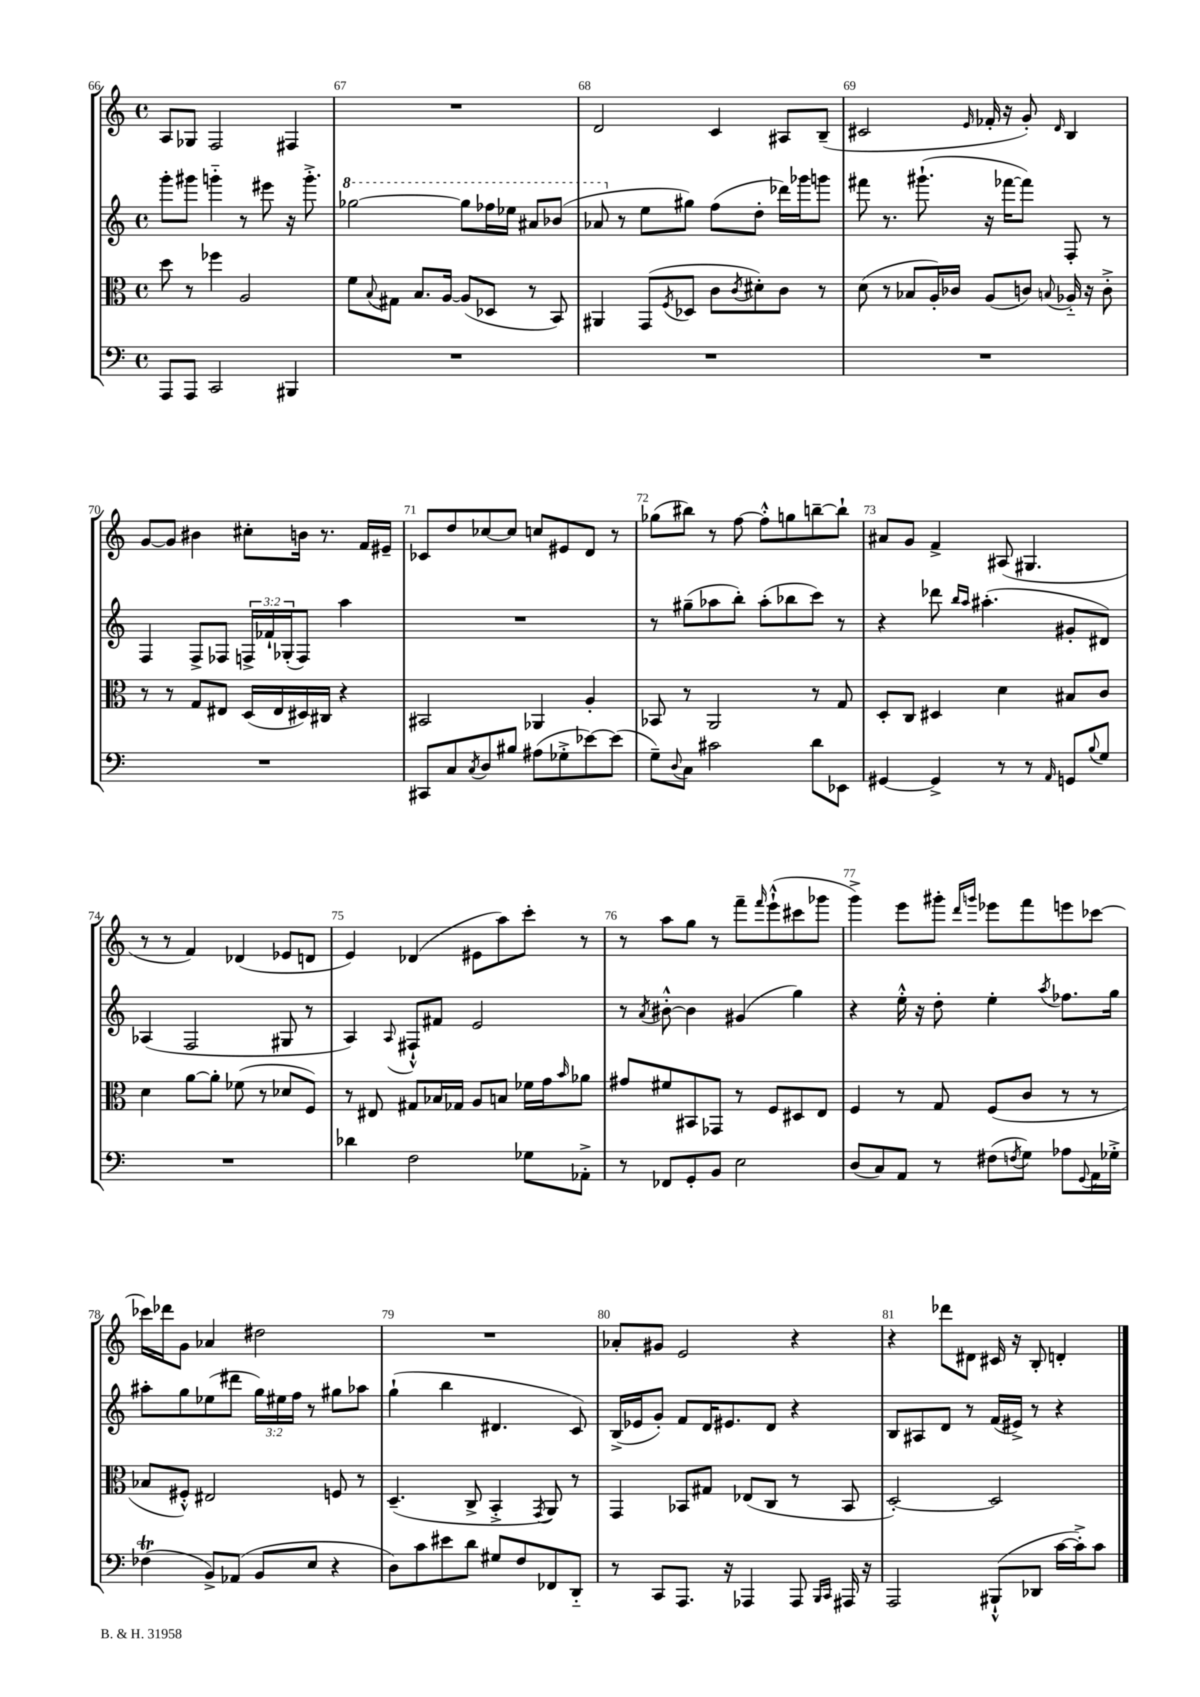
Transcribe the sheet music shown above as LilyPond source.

<<
\new StaffGroup <<
\new Staff = "s0" {
    \clef treble \key c \major \defaultTimeSignature \time 4/4
    a8 ges8 f2 fis4 |
    R1 |
    d'2 c'4 ais8 b8--( |
    cis'2 \grace { e'16 } fes'16-. r16 g'8-.) \grace { d'16 } b4 |
    g'8~ g'8 bis'4 cis''8-. b'16 r8. f'16 eis'16-- |
    ces'8 d''8 ces''8~ ces''8 c''8 eis'8 d'8 r8 |
    ges''8( bis''8) r8 f''8~ f''8-.-^ g''8 b''8~-- b''8-! |
    ais'8 g'8 f'4-> ais8( gis4. |
    r8 r8 f'4) des'4( ees'8 d'8 |
    e'4) des'4( eis'8 a''8) c'''8-. r8 |
    r8 a''8 g''8 r8 f'''8-- \grace { f'''16 } e'''8-!-^( cis'''8 ges'''8 |
    g'''4->) e'''8 gis'''8-. \grace { d'''16 g'''16 } ees'''8 f'''8 e'''8 ces'''8~ |
    ces'''16 des'''16 g'8 aes'4 dis''2 |
    R1 |
    aes'8-. gis'8 e'2 r4 |
    r4 des'''8 dis'8 cis'16 r16 b8-. d'4-. \bar "|." |
}
\new Staff = "s1" {
    \clef treble \key c \major \defaultTimeSignature \time 4/4 \override Staff.TupletNumber.text = #tuplet-number::calc-fraction-text
    g'''8-. gis'''8 g'''4-_ r8 eis'''8 r16 g'''8.-.-> |
    \ottava #1 ges'''2~ ges'''8 fes'''16 ees'''16 ais''8 bes''8( |
    aes''8 \ottava #0 r8 e''8 gis''8) f''8( d''8-. des'''16) ges'''16 g'''8 |
    fis'''8 r8. gis'''8.-!( r16 fes'''16~ fes'''8) f8-. r8 |
    f4 f8-> fes8 \tuplet 3/2 { f16-> fes'16-! ges16-.( } f8) a''4 |
    R1 |
    r8 gis''8--( aes''8 b''8-.) aes''8-.( bes''8 c'''8) r8 |
    r4 des'''8 \grace { b''16 a''16 } ais''4.-.( gis'8-. dis'8) |
    aes4( f2 gis8 r8 |
    a4) \appoggiatura { a8 } fis8-!-^ fis'8 e'2 |
    r8 \acciaccatura { a'8 } bis'8~-.-^ bis'4 gis'4( g''4) |
    r4 e''16-.-^ r16 d''8-. e''4-. \acciaccatura { a''8 } fes''8. g''16 |
    ais''8-. g''8 ees''8( dis'''8 \tuplet 3/2 { g''16) eis''16 f''16 } r8 gis''8 aes''8 |
    g''4-!( b''4 dis'4. c'8) |
    b16->( ees'16 g'8-.) f'8 d'16 eis'8. d'8 r4 |
    b8 ais8 d'8 r8 f'16( eis'16->) r8 r4 \bar "|." |
}
\new Staff = "s2" {
    \clef alto \key c \major \defaultTimeSignature \time 4/4
    d''8 r8 fes''4 a2 |
    f'8 \appoggiatura { b8 } gis8 b8. a16~ a8( des8 r8 b,8) |
    ais,4 g,8( \acciaccatura { f8 } des8 c'8 \acciaccatura { c'8 } dis'8-.) c'8 r8 |
    d'8( r8 bes8 a16-.) ces'16 a8( c'8) \appoggiatura { b8 } aes16-_ r16 c'8-.-> |
    r8 r8 g8 eis8 d16( eis16 dis16) cis16 r4 |
    bis,2 aes,4 a4-. |
    bes,8 r8 a,2 r8 g8 |
    d8-. c8 dis4 d'4 bis8 c'8 |
    d'4 a'8~ a'8-. fes'8( r8 des'8 f8) |
    r8 eis8 gis8 bes16 ges16 a8 b8 fes'16 g'16 \grace { b'16 } aes'8 |
    gis'8 fis'8 bis,8 ges,8 r8 f8 dis8 e8 |
    f4 r8 g8 f8( c'8 r8 r8 |
    bes8 fis8-.-^) eis2 f8 r8 |
    d4.--( c8-> b,4-.-> \acciaccatura { g,8 } a,8) r8 |
    g,4 bes,8 gis8 ees8( c8 r8 bes,8 |
    d2~-.) d2 \bar "|." |
}
\new Staff = "s3" {
    \clef bass \key c \major \defaultTimeSignature \time 4/4
    a,,8 a,,8 c,2 bis,,4 |
    R1 |
    R1 |
    R1 |
    R1 |
    cis,8 c8 \acciaccatura { c8 } d8 bis8 ais8( ges8-.-> ees'8~) ees'8( |
    g8--) \appoggiatura { d8 } c8 cis'2 d'8 ees,8 |
    gis,4~ gis,4-> r8 r8 \grace { a,16 } g,8 \appoggiatura { b8 } g8 |
    R1 |
    des'4 f2 ges8 aes,8-.-> |
    r8 fes,8 g,8-. b,8 e2 |
    d8( c8) a,8 r8 fis8( \acciaccatura { f8 } g8) aes8 \appoggiatura { g,8 } a,16 ges16-.-> |
    fes4\trill( b,8->) aes,8( b,8 e8 r4 |
    d8) c'8 eis'8 d'8 gis8 f8 fes,8 d,8-_ |
    r8 c,8 a,,8. r16 aes,,4 aes,,8 \grace { b,,16 c,16 } ais,,16 r16 |
    a,,2 bis,,8-!-^( des,8 c'16~ c'16-.->) c'8 \bar "|." |
}
>>
>>
\layout { \context { \Score currentBarNumber = #66 \override BarNumber.break-visibility = ##(#f #t #t) barNumberVisibility = #all-bar-numbers-visible } }
